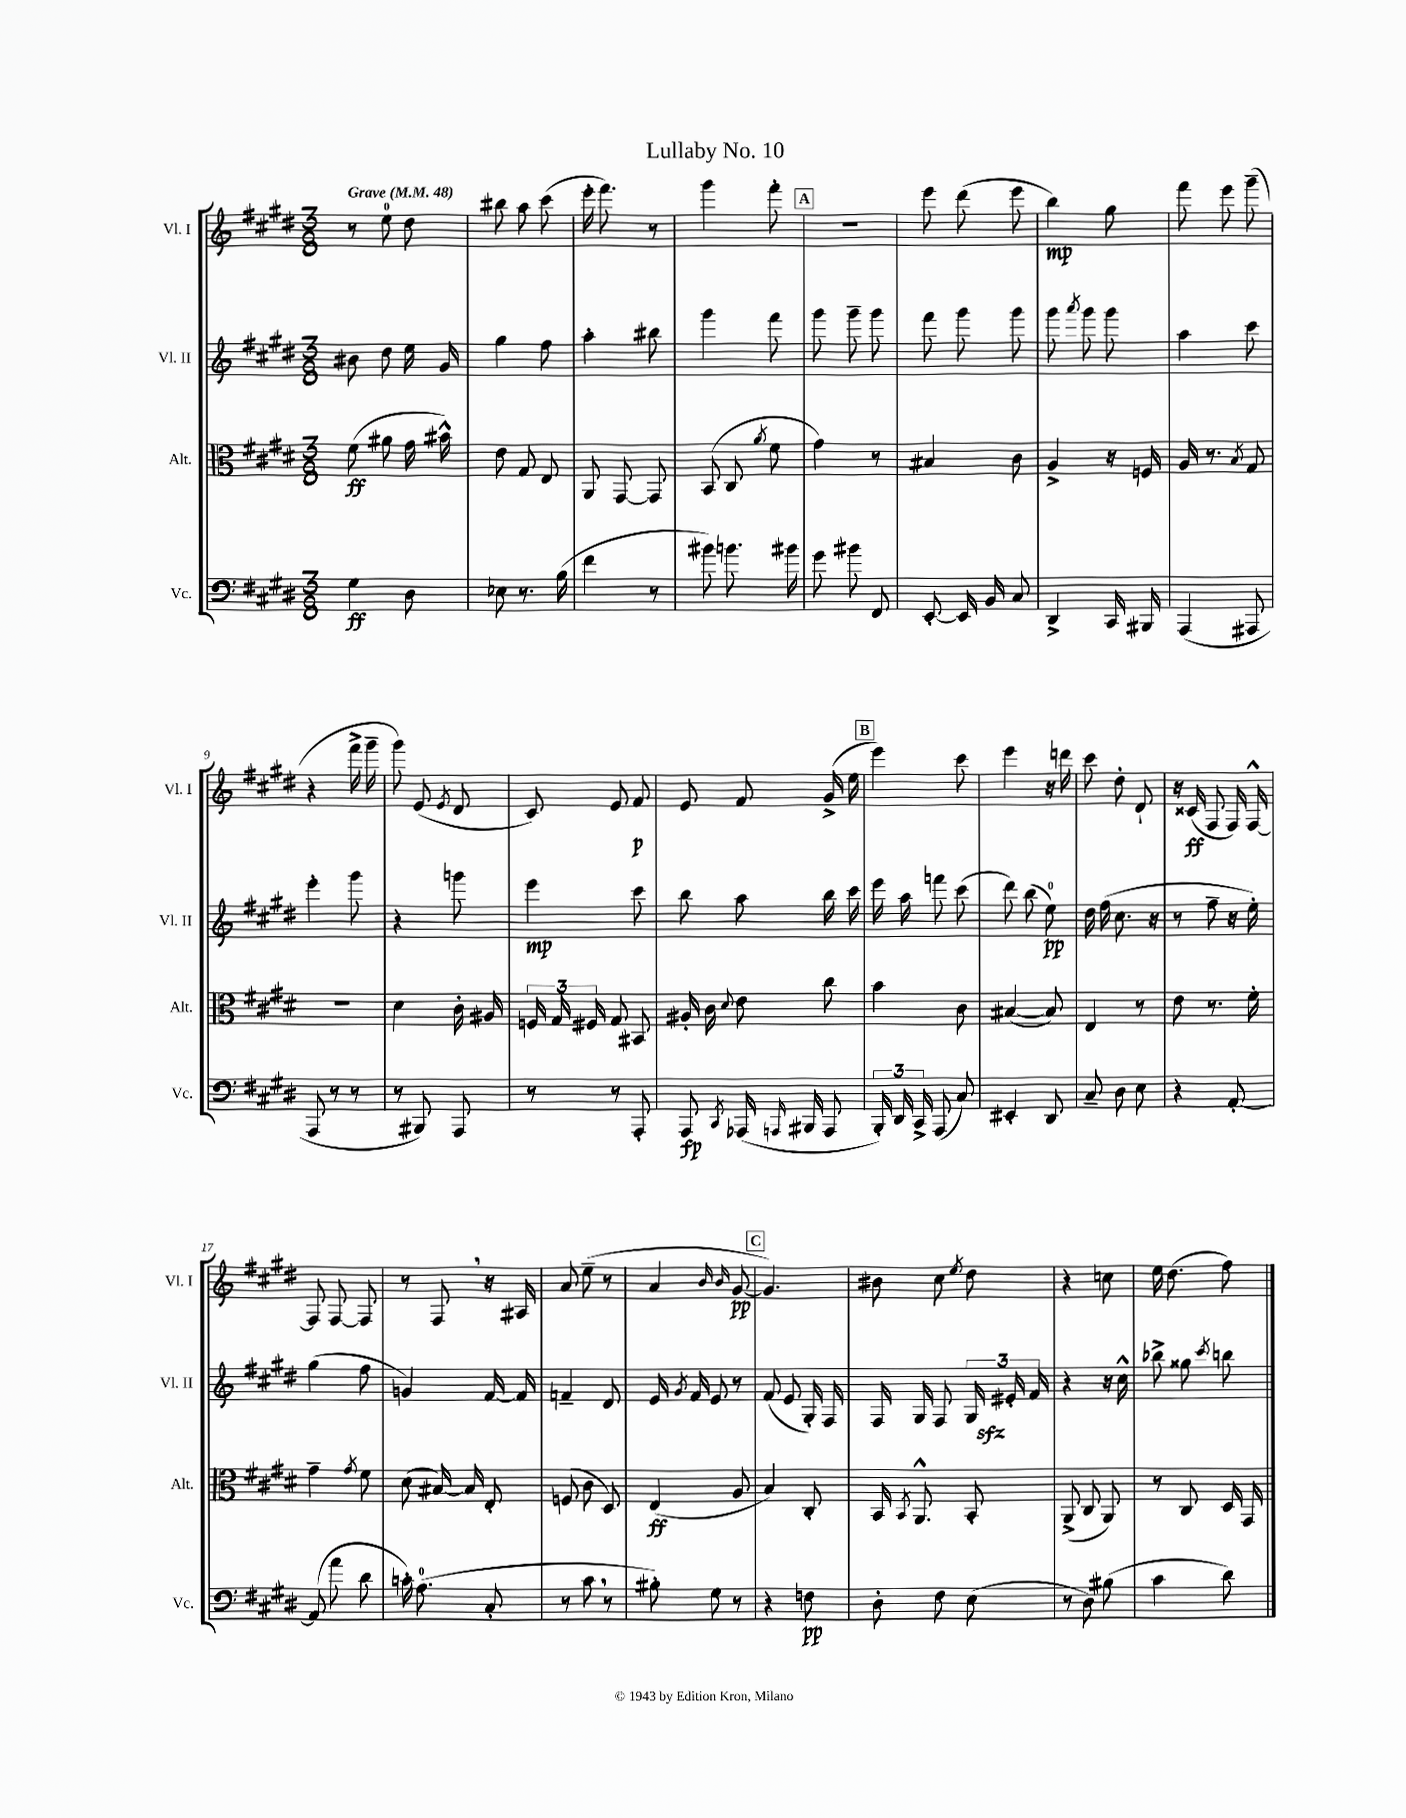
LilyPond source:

\header { title = "Lullaby No. 10" }
<<
\new StaffGroup <<
\new Staff = "s0" \with { instrumentName = "Vl. I" shortInstrumentName = "Vl. I" } {
    \clef treble \key e \major \numericTimeSignature \time 3/8 \tempo "Grave" 4 = 48
    \autoBeamOff r8 e''8-0 dis''8 |
    bis''8 a''8 cis'''8( |
    e'''16-. fis'''8.) r8 |
    gis'''4 fis'''8-. |
    \mark \markup { \box "A" } r4. |
    e'''8 dis'''8( e'''8 |
    b''4\mp) gis''8 |
    fis'''8 e'''8 gis'''8--( |
    r4 fis'''16-> gis'''16-- |
    gis'''8) e'8( \acciaccatura { e'8 } dis'8 |
    cis'8) e'8 fis'8\p |
    e'8 fis'8 gis'16->( e''16 |
    \mark \markup { \box "B" } e'''4) cis'''8 |
    e'''4 r16 d'''16 |
    cis'''8 dis''8-. dis'8-! |
    r16 cisis'16\ff( fis8 fis16) fis16~-^ |
    fis8 fis8~ fis8 |
    r8 fis8 \breathe r16 ais16 |
    a'8 e''8--( r8 |
    a'4 \grace { b'16 b'16 } gis'8~\pp |
    \mark \markup { \box "C" } gis'4.) |
    bis'8 cis''8 \acciaccatura { e''8 } dis''8 |
    r4 c''8 |
    e''16 dis''8.( fis''8) \bar "|." |
}
\new Staff = "s1" \with { instrumentName = "Vl. II" shortInstrumentName = "Vl. II" } {
    \clef treble \key e \major \numericTimeSignature \time 3/8
    \autoBeamOff bis'8 dis''8 e''16 gis'16 |
    gis''4 fis''8 |
    a''4-. bis''8 |
    gis'''4 fis'''8 |
    \mark \markup { \box "A" } gis'''8 gis'''8-- gis'''8 |
    fis'''8 gis'''8 gis'''8 |
    gis'''8 \acciaccatura { a'''8 } gis'''8 gis'''8 |
    a''4 cis'''8 |
    e'''4-. gis'''8 |
    r4 g'''8 |
    e'''4\mp cis'''8 |
    b''8 a''8 b''16 cis'''16 |
    \mark \markup { \box "B" } e'''16 a''16 f'''8 cis'''8( |
    dis'''8) b''8( e''8-0\pp) |
    dis''16 fis''16( cis''8. r16 |
    r8 fis''8-- r16 e''16-.) |
    gis''4( fis''8 |
    g'4) fis'16~ fis'16 |
    f'4-- dis'8 |
    e'16 \acciaccatura { gis'8 } fis'16 e'8 r8 |
    \mark \markup { \box "C" } fis'8( e'8 gis16-.) fis16 |
    fis16 gis16 fis8 \tuplet 3/2 { gis16 eis'16-.\sfz fis'16 } |
    r4 r16 cis''16-^ |
    bes''8-> gisis''8 \acciaccatura { cis'''8 } b''8 \bar "|." |
}
\new Staff = "s2" \with { instrumentName = "Alt." shortInstrumentName = "Alt." } {
    \clef alto \key e \major \numericTimeSignature \time 3/8
    \autoBeamOff fis'8\ff( ais'8 gis'16 bis'16-^) |
    e'8 gis8 e8 |
    a,8 gis,8~ gis,8 |
    b,8( cis8 \acciaccatura { a'8 } fis'8 |
    \mark \markup { \box "A" } gis'4) r8 |
    bis4 cis'8 |
    a4-> r16 f16 |
    a16 r8. \acciaccatura { b8 } gis8 |
    R4. |
    dis'4 cis'16-. ais16 |
    \tuplet 3/2 { f16 gis16 fis16 } gis8 bis,8 |
    ais16-. cis'16 \appoggiatura { dis'8 } e'8 cis''8 |
    \mark \markup { \box "B" } b'4 cis'8 |
    bis4~( bis8) |
    e4 r8 |
    e'8 r8. fis'16-. |
    gis'4-- \acciaccatura { gis'8 } fis'8 |
    dis'8( bis16~) bis16 e8-. |
    f8( cis'8 dis8) |
    e4\ff( a8 |
    \mark \markup { \box "C" } b4) cis8-. |
    b,16 \acciaccatura { b,8 } a,8.-^ b,8-. |
    a,8->( cis8 a,8) |
    r8 cis8 dis16 gis,16 \bar "|." |
}
\new Staff = "s3" \with { instrumentName = "Vc." shortInstrumentName = "Vc." } {
    \clef bass \key e \major \numericTimeSignature \time 3/8
    \autoBeamOff gis4\ff dis8 |
    ees8 r8. b16( |
    fis'4 r8 |
    bis'8) b'8. bis'16 |
    \mark \markup { \box "A" } gis'8 bis'8 fis,8 |
    e,8~-. e,16 b,16 cis8 |
    dis,4-> cis,16 bis,,16 |
    a,,4( ais,,8 |
    a,,8 r8 r8 |
    r8 bis,,8) a,,8 |
    r8 r8 a,,8-. |
    a,,8\fp \acciaccatura { cis,8 } aes,,16( \grace { a,,16 } bis,,16 a,,8 |
    \mark \markup { \box "B" } \tuplet 3/2 { b,,16-.) dis,16 cis,16-> } a,,8( cis8) |
    eis,4-. dis,8 |
    cis8-- dis8 e8 |
    r4 a,8~-. |
    a,8( a'8 dis'8 |
    c'16-.) a8.-0( cis8-. |
    r8 cis'8 \breathe r8 |
    bis8-.) gis8 r8 |
    \mark \markup { \box "C" } r4 f8\pp |
    dis8-. fis8 e8( |
    r8 dis8) bis8( |
    cis'4 dis'8) \bar "|." |
}
>>
>>
